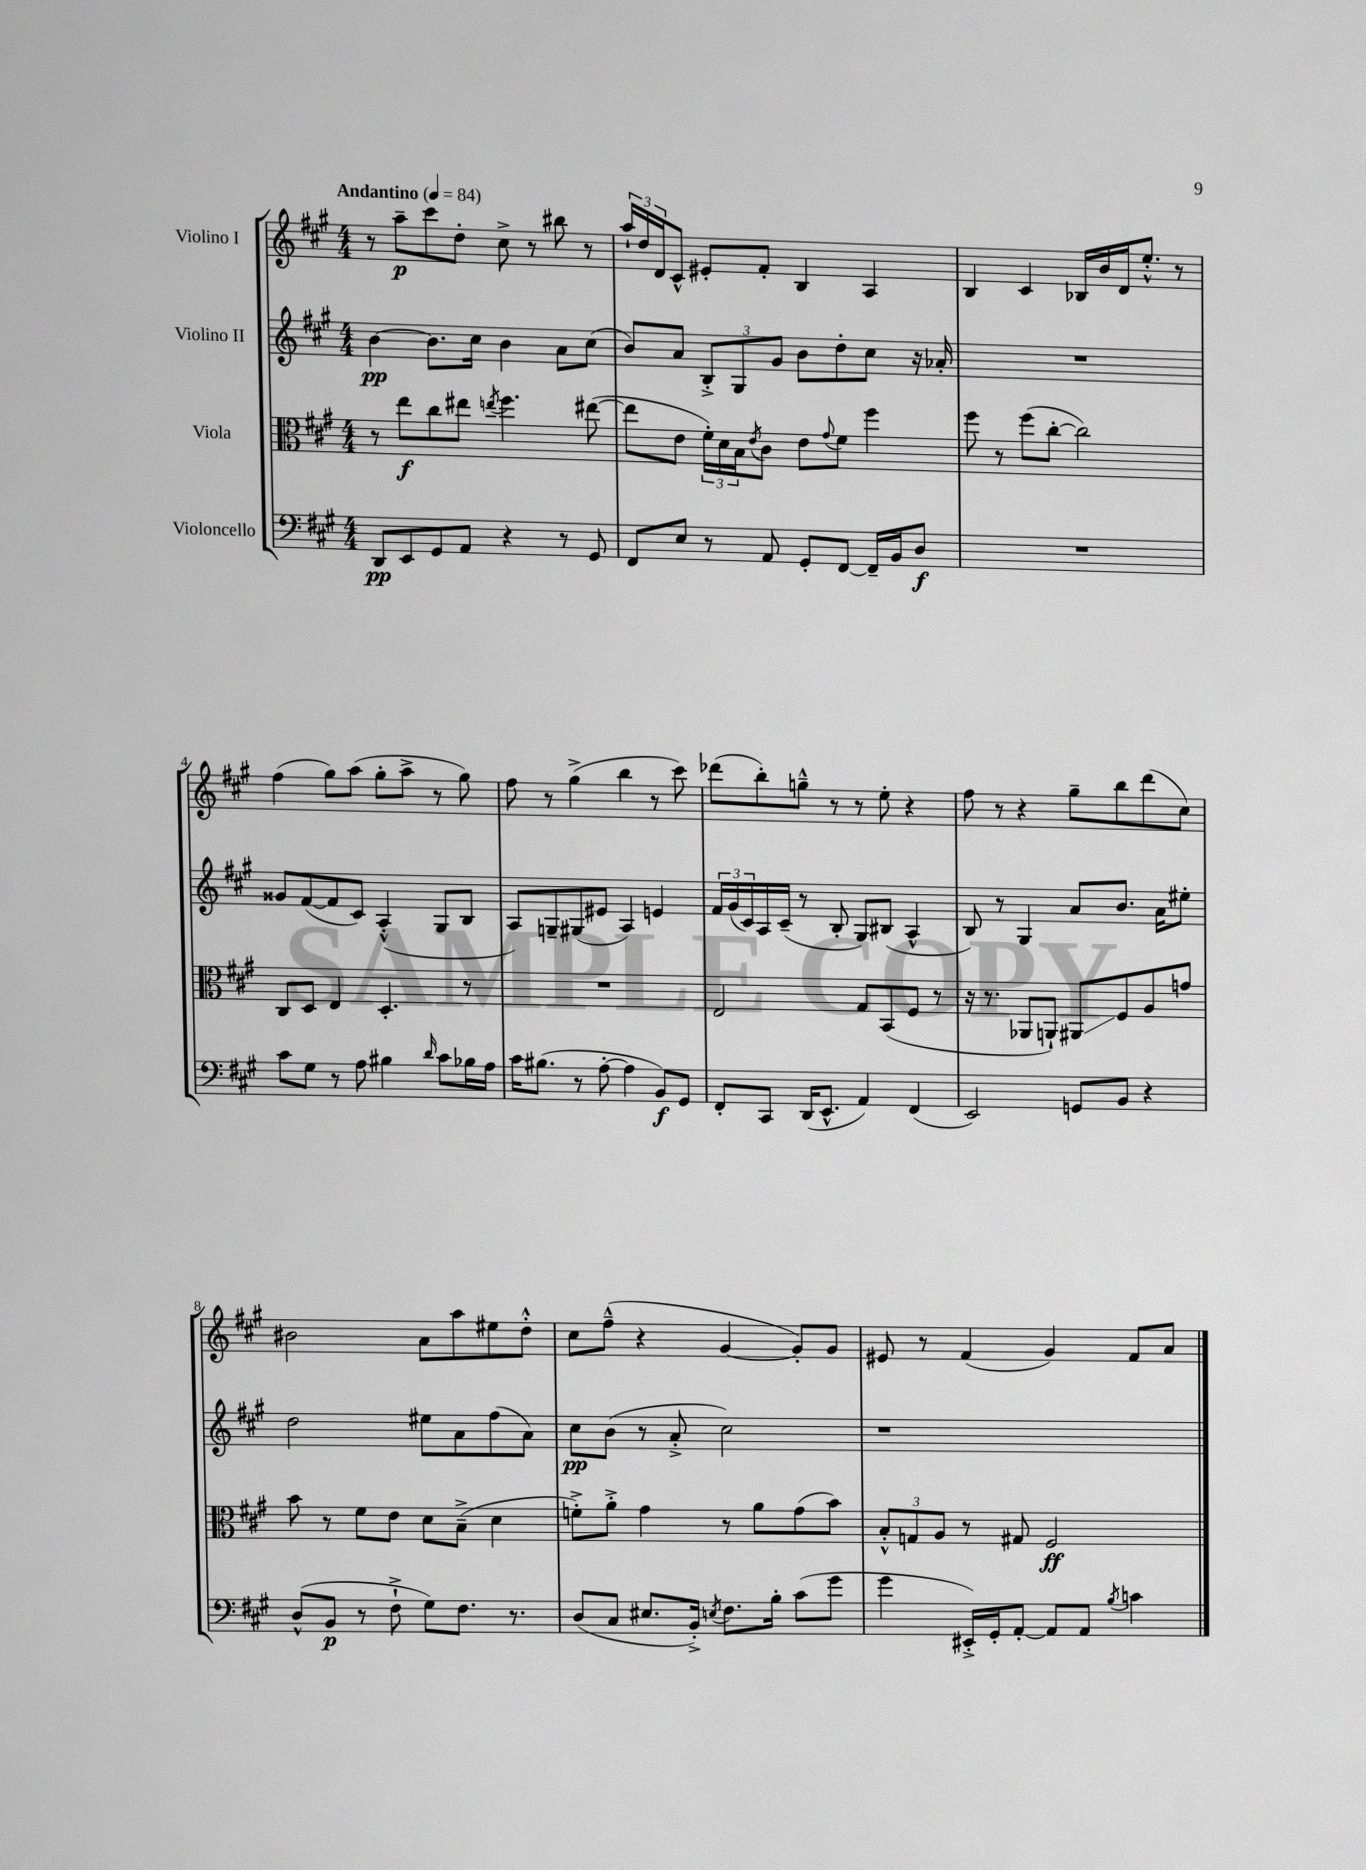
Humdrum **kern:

**kern	**kern	**kern	**kern
*staff4	*staff3	*staff2	*staff1
*clefF4	*clefC3	*clefG2	*clefG2
*k[f#c#g#]	*k[f#c#g#]	*k[f#c#g#]	*k[f#c#g#]
*M4/4	*M4/4	*M4/4	*M4/4
*MM84	*MM84	*MM84	*MM84
8DD	8r	[4b	8r
8EE	8ee	.	8aa~
8GG#	8cc#	8.b]	8ccc#
8AA	8ee#	.	8dd'
.	.	16cc#	.
.	8qee	.	.
4r	4.ff#	4b	8cc#^
.	.	.	8r
8r	.	8a	8bb#
8GG#	([8ee#	(8cc#	8r
=	=	=	=
8FF#	8ee#]	8b)	24aa`
.	.	.	24dd
.	.	.	24d
8E	8e	8a	8c#^^
8r	24f#')	12B'^	8e#'
.	24d	.	.
.	24B	12G#	.
.	8qe	.	.
8AA	8c#	.	8f#'
.	.	12g#	.
8GG#'	8e	8b	4B
.	8qqg#	.	.
[8FF#	8f#	8dd'	.
16FF#~]	4ff#	8cc#	4A
16BB	.	.	.
8D	.	16r	.
.	.	16a-'	.
=	=	=	=
1r	8ff#	1r	4B
.	8r	.	.
.	(8ff#	.	4c#
.	[8cc#'	.	.
.	2cc#])	.	16B-
.	.	.	16b
.	.	.	16d
.	.	.	8.ee'^^
.	.	.	8r
=	=	=	=
8c#	8C#	8g##	(4ff#
8G#	8D	([8f#	.
8r	4E	8f#]	8gg#)
8A	.	8c#)	(8aa
4B#	4.D'	(4A'^^	8gg#'
.	.	.	8aa^
16qqd	.	.	.
8c#	.	8G#	8r
16B-	8r	8B	8gg#)
16A	.	.	.
=	=	=	=
16c#	1r	8A)	8ff#
(8.B#	.	.	.
.	.	8G~	8r
8r	.	(8G#	(4gg#^
[8A'	.	8e#	.
4A]	.	4A)	4bb
8BB)	.	4e	8r
8GG#	.	.	8ccc#)
=	=	=	=
8FF#'	2E	24f#	(8ddd-
.	.	(24g#	.
.	.	24c#)	.
8CC#	.	16A	8bb')
.	.	(16c#~	.
(16DD	.	8r	8gg~^^
8.EE^^	.	.	.
.	.	8B'	8r
4AA)	8G#	8G#)	8r
.	(8BB	(8B#	8ee'
(4FF#	8F#	4A^^	4r
.	8r	.	.
=	=	=	=
2EE)	16r	8B)	8ff#
.	8.r	.	.
.	.	8r	8r
.	8AA-	4G#	4r
.	8AA`)	.	.
8GG	8AA#	8a	8gg#~
8BB	8F#	8.b	8bb
4r	8A	.	(8ddd
.	.	16a	.
.	8g	8ee#'	8cc#)
=	=	=	=
(8D^^	8b	2dd	2b#
8BB	8r	.	.
8r	8f#	.	.
8F#`^	8e	.	.
8G#)	8d	8ee#	8a
8.F#	(8B~^	8a	8aa
.	4d	(8ff#	8ee#
8.r	.	.	.
.	.	8a)	8dd'^^
=	=	=	=
(8D	8f'^)	8cc#	8cc#
8C#	8a'^	(8b	(8ff#~^^
8.E#	4g#	8r	4r
.	.	8a'^	.
16BB'^)	.	.	.
8qE	.	.	.
8.F#	8r	2cc#)	[4g#
.	8a	.	.
16B'	.	.	.
(8c#	(8g#	.	8g#'])
8g#	8b)	.	8g#
=	=	=	=
4g#	12B'^^	1r	8e#
.	12G	.	.
.	.	.	8r
.	12A	.	.
16EE#'^)	8r	.	(4f#
16GG#'	.	.	.
[8AA'	8G#	.	.
8AA]	2F#	.	4g#)
8AA	.	.	.
8qB	.	.	.
4c	.	.	8f#
.	.	.	8a
==	==	==	==
*-	*-	*-	*-
